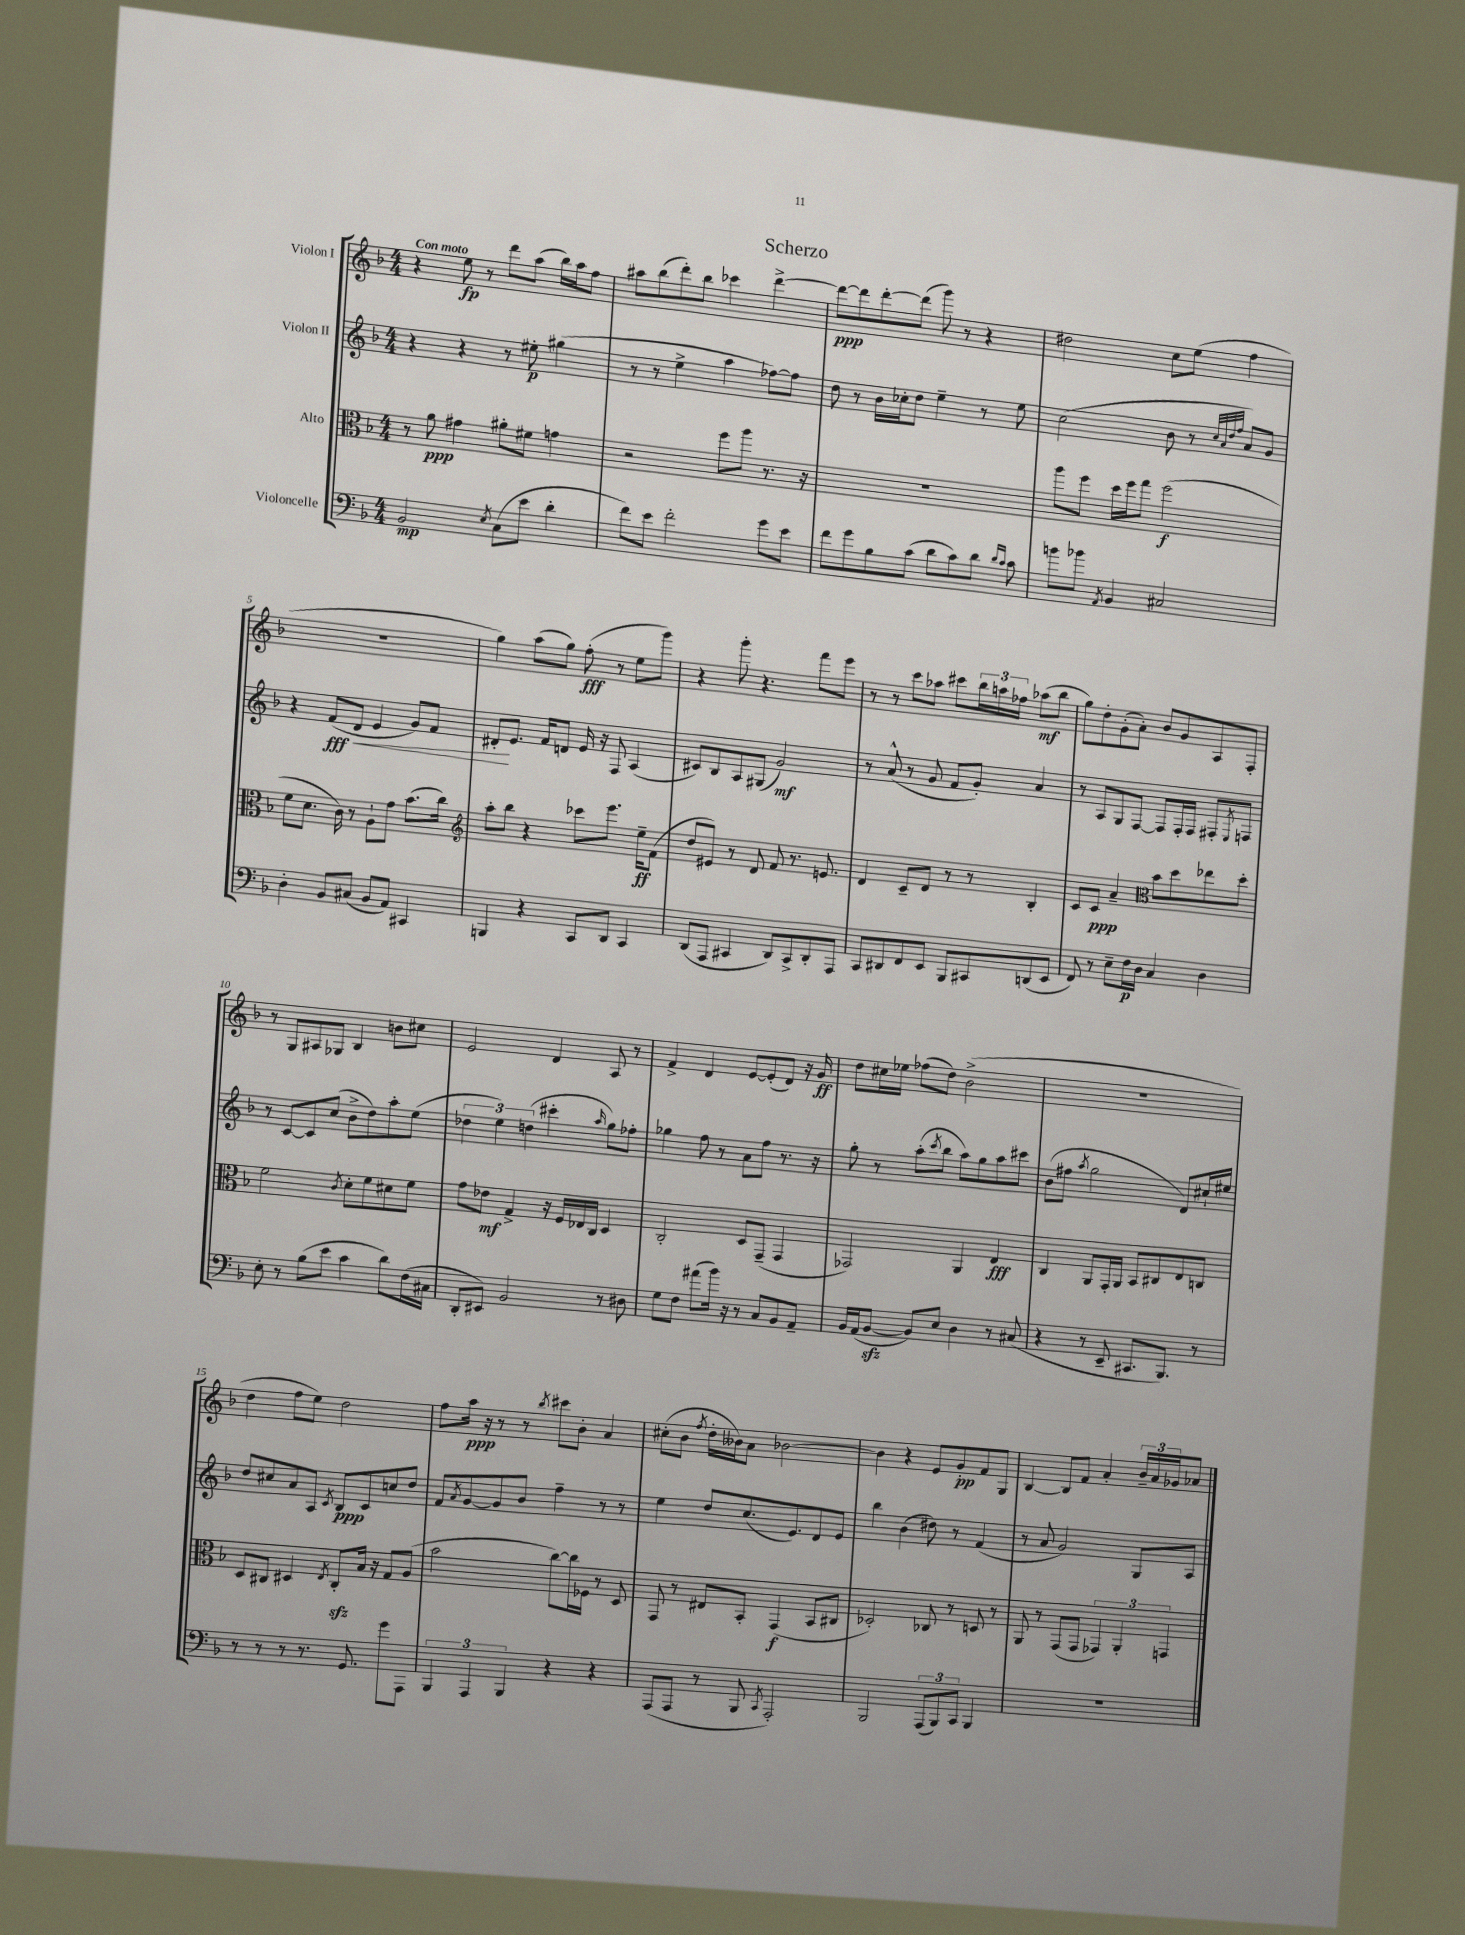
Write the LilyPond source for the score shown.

\header { title = "Scherzo" }
<<
\new StaffGroup <<
\new Staff = "s0" \with { instrumentName = "Violon I" } {
    \clef treble \key f \major \numericTimeSignature \time 4/4 \tempo "Con moto"
    r4 e''8\fp r8 d'''8 a''8( bes''16) a''16 f''8 |
    ais''8 bes''8( d'''8-.) bes''8 ces'''4 d'''4~-> |
    d'''8~\ppp d'''8 d'''8~-. d'''8( g'''8) r8 r4 |
    dis''2 c''8 e''8( f''4 |
    R1 |
    g''4) a''8( g''8) f''8-.\fff( r8 e''8 g'''8) |
    r4 g'''8-. r4. f'''8 e'''8 |
    r8 r8 c'''8 aes''8 cis'''8 \tuplet 3/2 { bes''16 a''16 fes''16 } aes''8\mf( bes''8 |
    g''8) d''8-. g'8-.( a'8-.) bes'8 g'8 a8 f8-. |
    r8 g8 ais8 ges8 bes4 b'8 cis''8 |
    e'2 d'4 a8 r8 |
    f'4-> d'4 e'8~ e'8-.( d'8) r16 g'16\ff |
    d''8 cis''16 ees''16 fes''8( d''8) bes'2->( |
    R1 |
    d''4 f''8 e''8) d''2 |
    f''8 a''16\ppp r16 r8 r8 \acciaccatura { bes''8 } cis'''8 bes'8-. a'4 |
    cis''8-.( bes'8 \acciaccatura { f''8 } d''16-. beses'16) a'8 bes'2~ |
    bes'4 r4 e'8 g'8-.\pp f'8 g8 |
    bes4~ bes8 f'8 a'4-. \tuplet 3/2 { bes'16-- a'16 ges'16 } aes'8 \bar "|." |
}
\new Staff = "s1" \with { instrumentName = "Violon II" } {
    \clef treble \key f \major \numericTimeSignature \time 4/4
    r4 r4 r8 eis''8-.\p gis''4( |
    r8 r8 e''4-> a''4 fes''8~) fes''8 |
    d''8 r8 bes'16 ces''16-. d''8 e''4-- r8 e''8 |
    c''2( bes'8 r8 \grace { c''32 a'32 d''32 f''32 } a'8) g'8 |
    r4 f'8\fff( d'8\< e'4 g'8) f'8 |
    dis'8-.\! e'8. f'16 d'8 e'16 r16 f8 a4( |
    cis'8) bes8 a8 gis8( g'2\mf) |
    r8 a'8-^( r8 g'8 f'8 g'8-.) a'4 |
    r8 a8 g8 f8~ f8 f16-. f16 fis8-. \acciaccatura { e8 } f8 |
    r8 c'8~ c'8 c''8( bes'8-> d''8) a''8-. e''8( |
    \tuplet 3/2 { des''4 e''4) d''4( } cis'''4-. \grace { a''16 } g''8) fes''8-. |
    ges''4 f''8 r8 a'8 f''8 r8. r16 |
    g''8-. r8 a''8-.( \acciaccatura { c'''8 } bes''8 a''8) g''8 a''8 cis'''8 |
    bes'8( fis''8 \acciaccatura { a''8 } g''2 d'8) cis''16-! eis''16 |
    d''8 cis''8 a'8 a8 \acciaccatura { c'8 } bes8\ppp c'8 c''8 d''8 |
    f'8 \acciaccatura { a'8 } g'8~ g'8 bes'8 f''4-- r8 r8 |
    e''4 d''8 c''8.( e'8.) d'8 e'8 |
    bes''4 bes'4( dis''8) r8 f'4( |
    r8 a'8 g'2) g8 a8 \bar "|." |
}
\new Staff = "s2" \with { instrumentName = "Alto" } {
    \clef alto \key f \major \numericTimeSignature \time 4/4
    r8 a'8\ppp gis'4 ais'8-. fis'8 g'4 |
    r2 f''8 a''8 r8. r16 |
    R1 |
    a''8 f''8 d''16 f''16 g''8 f''2\f( |
    f'8 d'8. c'16) r8 a8-! g'8 bes'8.( c''16) |
    \clef treble a''8-. bes''8 r4 ces'''8 e'''8. e''16--\ff f'8( |
    d''8 eis'8) r8 d'8 f'8 r8. e'8. |
    d'4 c'8-- d'8 r8 r8 bes4-. |
    c'8 c'8\ppp a'4-- \clef alto bes'8 d''8 ees''8 d''8-. |
    f'2 \acciaccatura { c'8 } d'8-. f'8 dis'8 f'8 |
    g'8 ees'8\mf g4-> r16 f16 ees16 c16 d4 |
    c2-. d8 g,8--( g,4 |
    ges,2) a,4 e4\fff |
    c4 a,8 g,16-. a,16 bes,8 cis8 e8 c8 |
    d8 cis8 dis4 \acciaccatura { e8 } cis8-.\sfz bes16 r16 g8 a8( |
    bes'2 c''8~) c''16 fes16 r8 d8 |
    g,8 r8 eis8 bes,8-. g,4\f( bes,8 cis8 |
    des2-.) ces8 r8 d8 r8 |
    a,8 r8 g,8( g,8 \tuplet 3/2 { ges,4) a,4-. g,4 } \bar "|." |
}
\new Staff = "s3" \with { instrumentName = "Violoncelle" } {
    \clef bass \key f \major \numericTimeSignature \time 4/4
    bes,2\mp \acciaccatura { e8 } c8( e'8 d'4-. |
    f'8) e'8 f'2-. g'8 e'8 |
    f'8 g'8 bes8 c'8( d'8 c'8) d'8 \grace { d'16 c'16 } c'8 |
    b'8 bes'8 \acciaccatura { a,8 } bes,4 cis2 |
    d4-. bes,8 cis8( bes,8 a,8) cis,4 |
    b,,4 r4 c,8 d,8 c,4 |
    d,8( a,,8 cis,4 d,8) cis,8-> d,8-. a,,8 |
    c,8 dis,8 f,8 e,8 bes,,8 cis,8 d,8( e,8 |
    f,8) r8 e8-- f16\p d16 c4 d4 |
    e8-. r8 bes8( e'8 c'4 d'8) f16( cis16 |
    d,8-. eis,8) bes,2 r8 dis8 |
    g8 f8 ais'8( bes'16) r16 r8 c8 bes,8 a,8-- |
    bes,16 a,16( bes,8~\sfz bes,8) e8 d4 r8 cis8( |
    r4 r8 e,8-- cis,8. bes,,8.) r8 |
    r8 r8 r8 r8. g,8. g'8 a,,8 |
    \tuplet 3/2 { bes,,4 a,,4 bes,,4 } r4 r4 |
    a,,8( a,,8 r8 bes,,8 \acciaccatura { c,8 } a,,2-.) |
    bes,,2 \tuplet 3/2 { a,,8( bes,,8) c,8 } bes,,4 |
    R1 \bar "|." |
}
>>
>>
